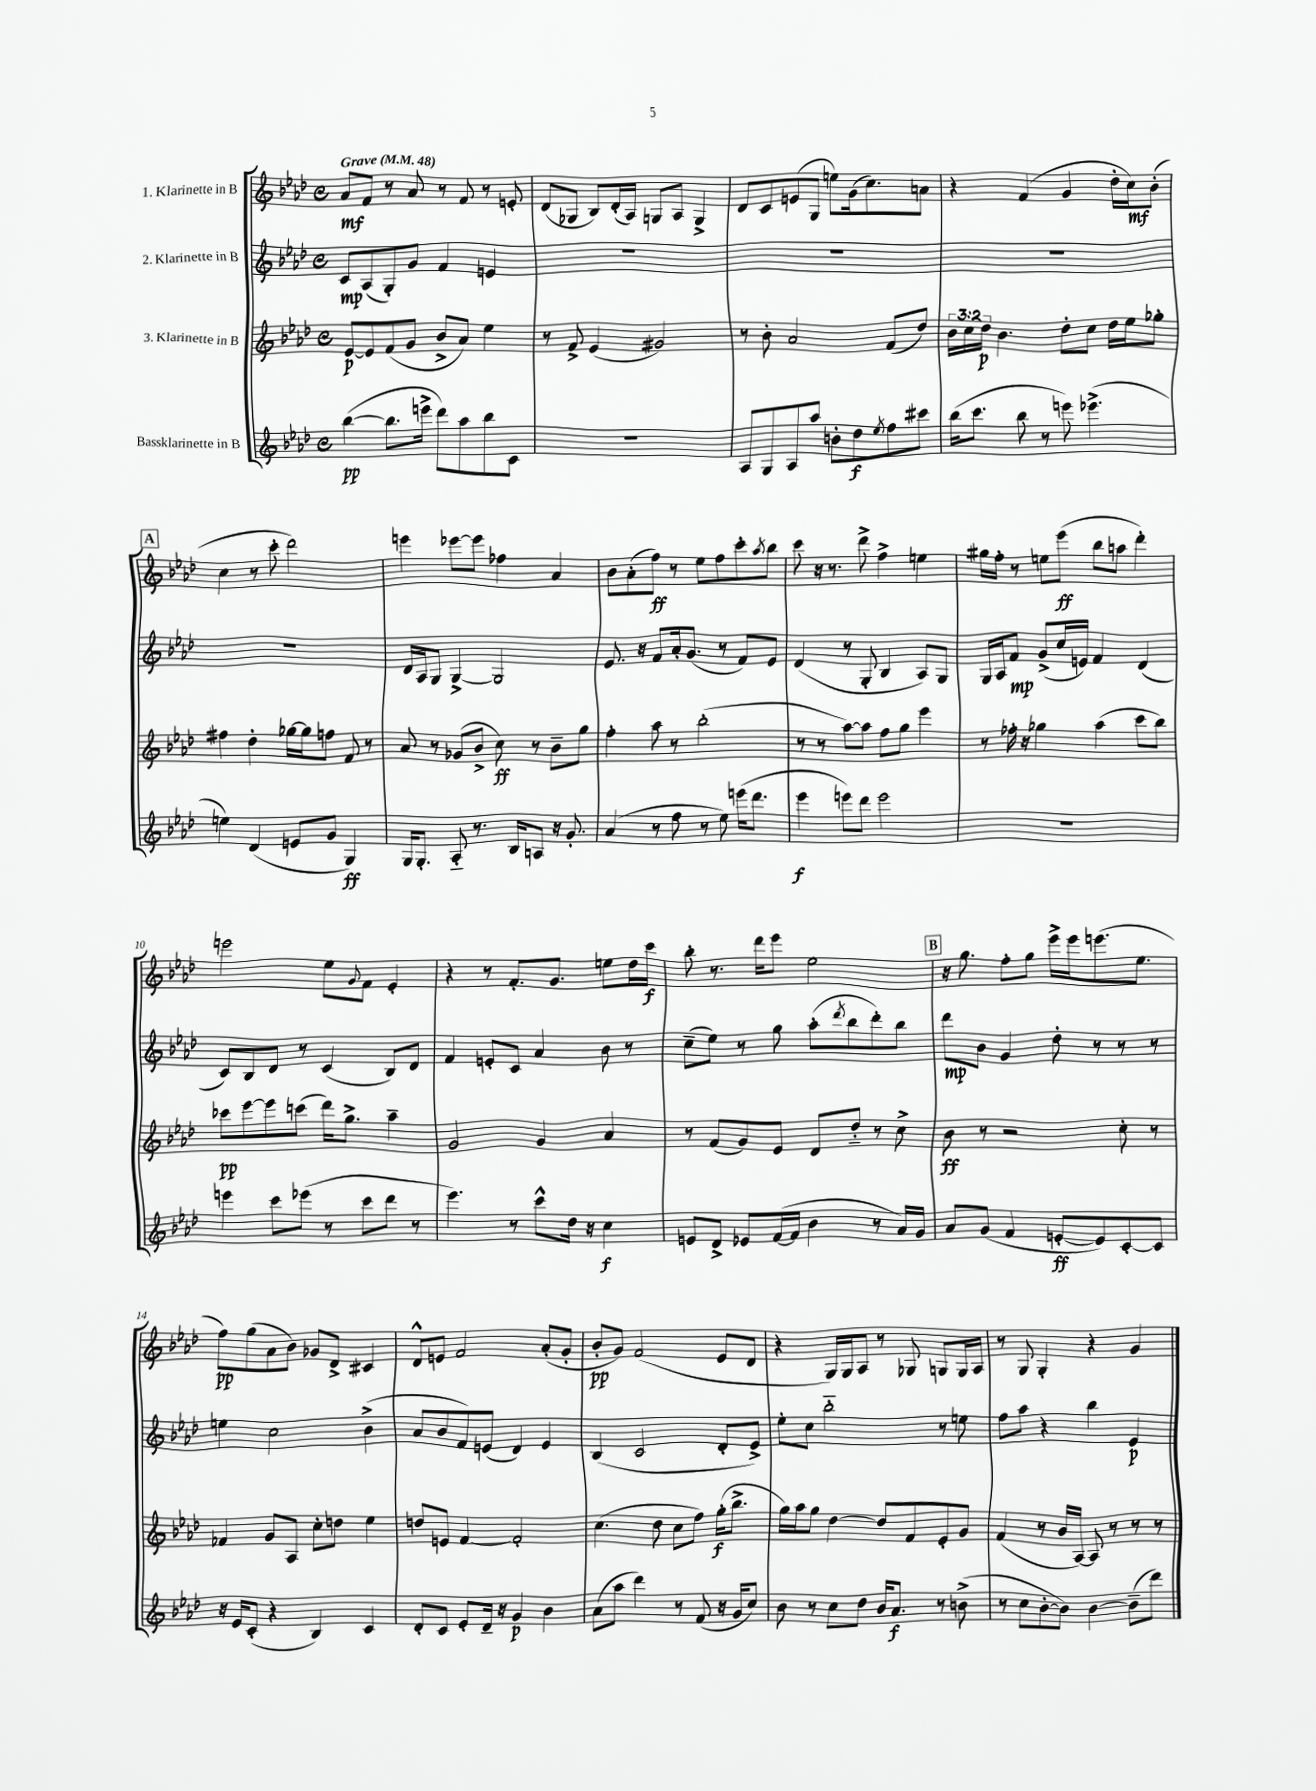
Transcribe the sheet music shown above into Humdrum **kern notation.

**kern	**kern	**kern	**kern
*staff4	*staff3	*staff2	*staff1
*clefG2	*clefG2	*clefG2	*clefG2
*k[b-e-a-d-]	*k[b-e-a-d-]	*k[b-e-a-d-]	*k[b-e-a-d-]
*M4/4	*M4/4	*M4/4	*M4/4
*met(c)	*met(c)	*met(c)	*met(c)
*MM48	*MM48	*MM48	*MM48
([4bb-	[8e-	8c	8a-
.	8e-]	(8A-	8f
8.bb-]	(8f	8G')	8r
.	8g	8g	8a-
16eee^	.	.	.
8ddd-)	8b-^	4f	8r
8aa-	8a-)	.	8f
8bb-	4ee-	4e	8r
8c	.	.	8e'
=	=	=	=
1r	8r	1r	(8d-
.	8f^	.	8G-
.	(4e-	.	8B-)
.	.	.	(16d-'
.	.	.	16A-)
.	2g#)	.	8G
.	.	.	8A-
.	.	.	4G^
=	=	=	=
8A-	8r	1r	8d-
8G	8b-'	.	8c
8A-	2a-	.	(8e
8aa-	.	.	8G
8b'	.	.	8ee)
8dd-	.	.	(16g
.	.	.	8.cc)
8qee-	.	.	.
8ff	(8f	.	.
8ccc#	8dd-)	.	8a
=	=	=	=
(16bb-	24b-	1r	4r
.	24cc	.	.
8.ccc	.	.	.
.	24dd-	.	.
.	4.b-	.	.
8bb-	.	.	(4f
8r	.	.	.
8eee)	8dd-'	.	4g
(4.eee-^	8cc	.	.
.	16dd-	.	16dd-'
.	16ee-	.	16cc)
.	8gg-'	.	(8b-'
=	=	=	=
4ee)	4ff#	1r	4cc
(4d-	4dd-'	.	8r
.	.	.	8ccc'
8e	[16gg-	.	2ddd-)
.	16gg-]	.	.
8g	8ff	.	.
4G)	8f	.	.
.	8r	.	.
=	=	=	=
16G	8a-	16d-	4eee
8.G'	.	16A-	.
.	8r	8G	.
8A-'~	(8g-	[4G^	[8eee-
8.r	8b-^	.	8eee-]
.	8cc)	2G]	4ff-
16B-	.	.	.
8A	8r	.	.
16r	8b-~	.	4a-
8.g'	.	.	.
.	8gg	.	.
=	=	=	=
(4a-	4ff'	8.e-	8b-
.	.	.	(8a-'
.	.	16r	.
8r	8aa-	8f	8ff)
8ff	8r	16a-'	8r
.	.	(8.g	.
8r	(2bb-'	.	8ee-
8ee-)	.	8r	8ff
(16eee	.	8f)	8ccc'
8.ddd-	.	.	.
.	.	.	8qaa-
.	.	8e-	8bb-
=	=	=	=
4eee-	8r	(4d-	8ccc
.	8r	.	16r
.	.	.	8.r
8eee)	[8aa-)	8r	.
8ddd-	8aa-]	8G'	8ddd-^
2eee	8ff	4B-	4ff^
.	8gg	.	.
.	4eee-	8A-)	4ee
.	.	8G	.
=	=	=	=
1r	8r	16G	16gg#
.	.	16A-	16ff'
.	16ff-'	8f	8r
.	16r	.	.
.	4gg-	(8g^	8ee
.	.	16cc	(8eee-
.	.	16e)	.
.	(4aa-	4f	8bb-
.	.	.	8aa
.	8ccc	(4d-	4ddd-')
.	8bb-)	.	.
=	=	=	=
4eee	8ccc-	8c)	2eee
.	[8eee-	8B-	.
8ccc	8eee-]	8d-	.
(8eee-	(8ccc	8r	.
8r	16ddd-)	(4c	8ee-
.	8.gg^	.	.
.	.	.	8qqg
8ccc	.	.	8f
8ddd-	4aa-~	8B-)	4e-'
8r	.	8d-	.
=	=	=	=
4.eee-)	2g	4f	4r
.	.	8e'	8r
8r	.	8c	8.f'
8ccc^^	4g	4a-	.
.	.	.	8.g
16dd-	.	.	.
16r	.	.	.
4cc	4a-	8b-	8ee
.	.	8r	16dd-
.	.	.	16ccc
=	=	=	=
8e	8r	(8cc~	8bb-'
8d-^	(8f	8ee-)	8.r
8e-	8g)	8r	.
.	.	.	16ddd-
([16f	8e-	8gg	8eee-
16f]	.	.	.
4b-	8d-	(8aa-'	2ee-
.	.	8qddd-	.
.	8dd-'~	8bb-	.
8r	8r	8ddd-')	.
16a-)	8cc^	8bb-	.
16g	.	.	.
=	=	=	=
8a-	8b-	8ddd-	16r
.	.	.	8.gg
(8g	8r	8b-	.
4f	2r	4g	8ff'
.	.	.	8gg
[8e'	.	8dd-'	16eee-^
.	.	.	16eee-
8e])	.	8r	(8.eee
[8c'	8cc'	8r	.
.	.	.	8.ee-
8c]	8r	8r	.
=	=	=	=
16r	4f-	4ee	8ff)
16e-	.	.	.
(8c'	.	.	(8gg
4r	8g	2cc	8a-
.	8A-	.	8b-)
4B-)	8cc'	.	8g-
.	8dd	.	8d-^
4c	4ee-	(4b-^	4c#
=	=	=	=
8d-'	8dd	8a-	8d-^^
8c	8e	8b-	8e
8e-'	[4f	8f)	2f
16d-~	.	(8e	.
16r	.	.	.
4g	2f']	4d-)	.
4b-	.	4e	(8a-'
.	.	.	8g'
=	=	=	=
(8a-	(4.cc	(4B-	8b-'
8aa-	.	.	8g)
4ddd-)	.	2c	(2f
.	8dd-	.	.
8r	8cc	.	.
(8f	8ff)	.	.
16r	(16gg'	8d-'	8e-
16g	8.bb-^	.	.
8cc)	.	8e-^)	8d-
=	=	=	=
8b-	16gg)	8ee-'	4r
.	16aa-	.	.
8r	8gg	8cc	.
8cc	[4dd-	2bb-'~	16G)
.	.	.	16G
8dd-	.	.	8A-
16b-	8dd-]	.	8r
8.a-	.	.	.
.	8f	.	8G-
8r	8e-'	8r	8G
(8b^	8g	8ee	16G
.	.	.	16A-
=	=	=	=
8r	(4f	8ff	8r
8cc	.	8aa-	8G
[8b-'	8r	4r	4G'
8b-])	16b-	.	.
.	[16A-)	.	.
[4b-	8A-]	4bb-	4r
.	8r	.	.
(8b-~]	8r	4e-	4g
8ddd-)	8r	.	.
==	==	==	==
*-	*-	*-	*-
